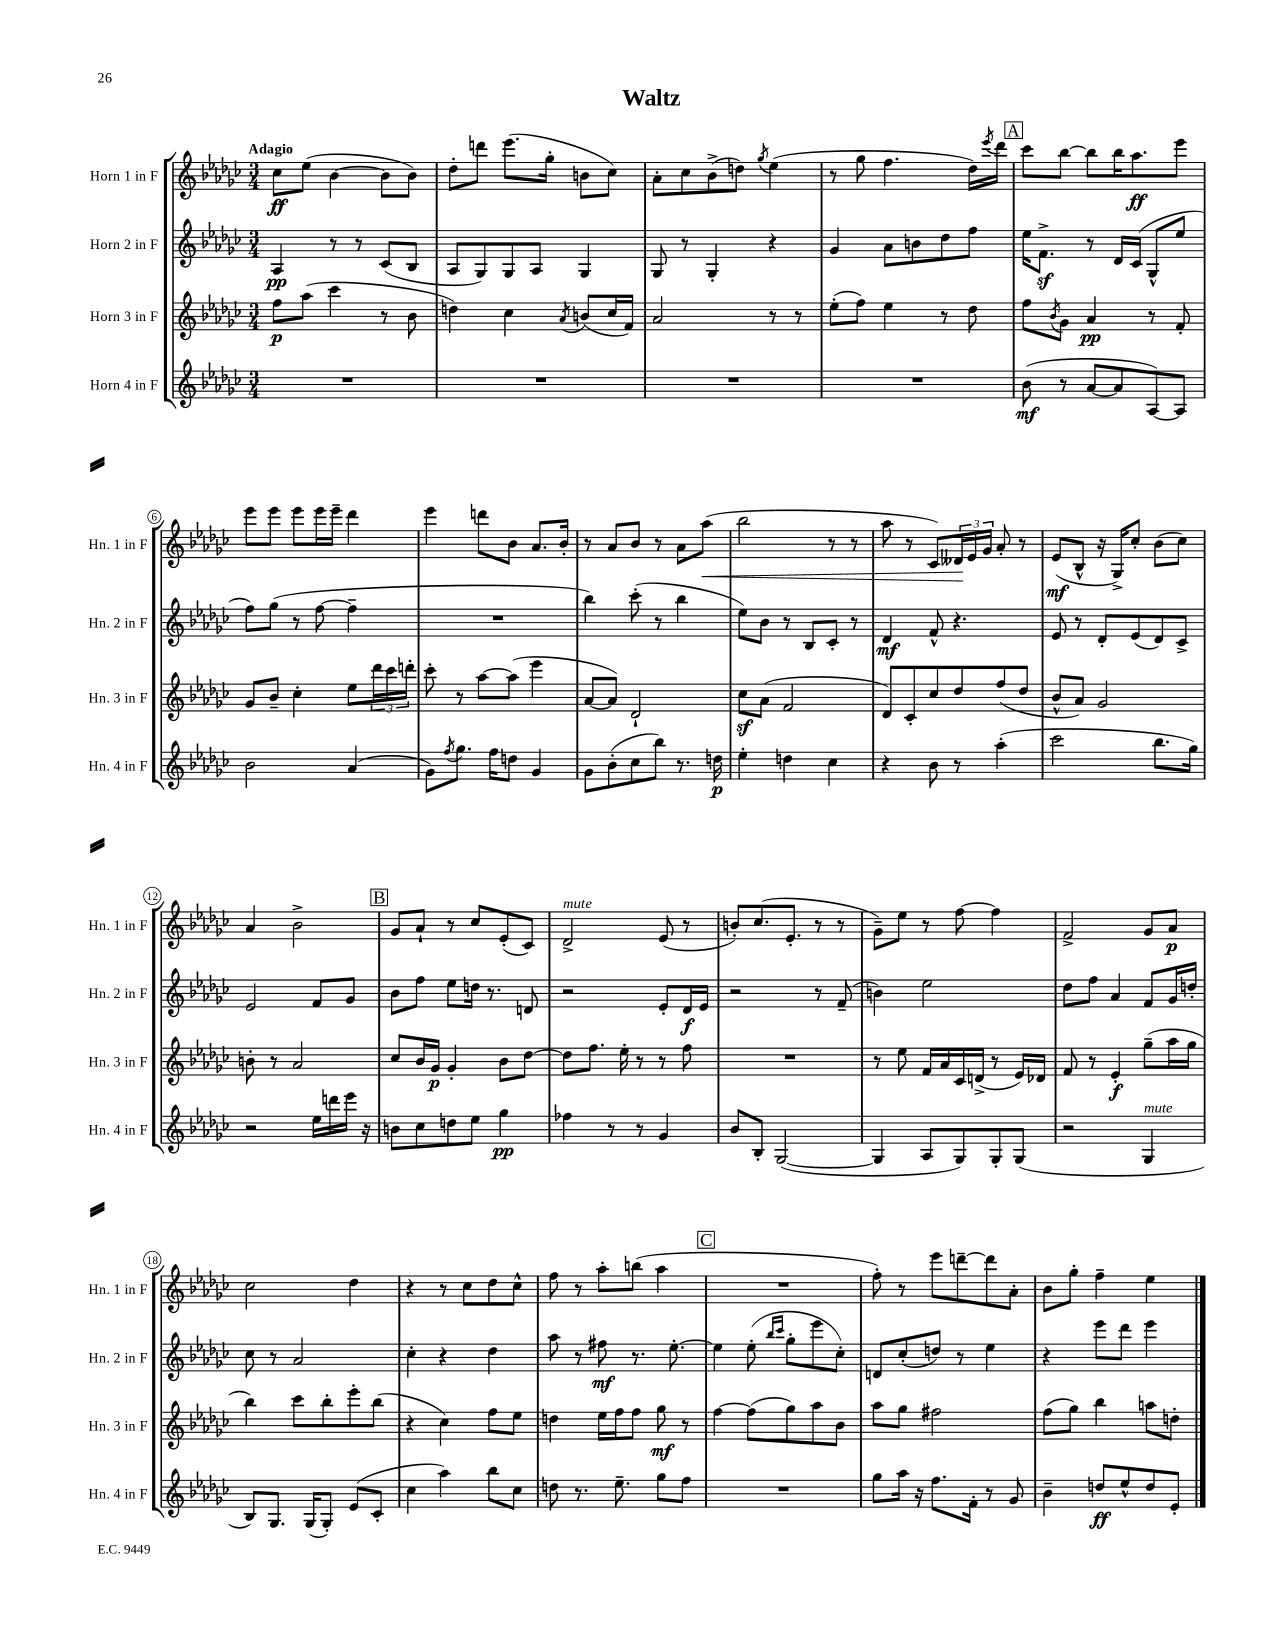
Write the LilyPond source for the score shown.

\header { title = "Waltz" }
<<
\new StaffGroup <<
\new Staff = "s0" \with { instrumentName = "Horn 1 in F" shortInstrumentName = "Hn. 1 in F" } {
    \clef treble \key ges \major \numericTimeSignature \time 3/4 \tempo "Adagio"
    ces''8\ff ees''8( bes'4~ bes'8 bes'8) |
    des''8-. d'''8 ees'''8.( ges''16-. b'8 ces''8) |
    aes'8-. ces''8 bes'8->( d''8) \acciaccatura { ges''8 } ees''4( |
    r8 ges''8 f''4. des''16) \acciaccatura { ees'''8 } des'''16 |
    \mark \markup { \box "A" } ces'''8 bes''8~ bes''8 bes''16 aes''8.\ff ees'''8 |
    ees'''8 ees'''8 ees'''8 ees'''16 ees'''16-- des'''4 |
    ees'''4 d'''8 bes'8 aes'8. bes'16-. |
    r8 aes'8 bes'8 r8 aes'8 aes''8\<( |
    bes''2 r8 r8 |
    aes''8 r8 ces'8) \tuplet 3/2 { deses'16\! ees'16 ges'16 } aes'8-. r8 |
    ees'8\mf( bes8-^ r16 ges16->) ces''8-. bes'8( ces''8) |
    aes'4 bes'2-> |
    \mark \markup { \box "B" } ges'8 aes'8-! r8 ces''8 ees'8-.( ces'8) |
    des'2->^\markup { \italic "mute" } ees'8( r8 |
    b'8-.) ces''8.( ees'8.-. r8 r8 |
    ges'8--) ees''8 r8 f''8~ f''4 |
    f'2-> ges'8 aes'8\p |
    ces''2 des''4 |
    r4 r8 ces''8 des''8 ces''8-^ |
    f''8 r8 aes''8-. b''8( aes''4 |
    \mark \markup { \box "C" } R2. |
    f''8-.) r8 ees'''8 d'''8~-- d'''8 aes'8-. |
    bes'8 ges''8-. f''4-- ees''4 \bar "|." |
}
\new Staff = "s1" \with { instrumentName = "Horn 2 in F" shortInstrumentName = "Hn. 2 in F" } {
    \clef treble \key ges \major \numericTimeSignature \time 3/4
    aes4\pp r8 r8 ces'8( bes8 |
    aes8 ges8) ges8 aes8 ges4 |
    ges8 r8 ges4-. r4 |
    ges'4 aes'8 b'8 des''8 f''8 |
    \mark \markup { \box "A" } ees''16 f'8.->\sf r8 des'16 ces'16( ges8-^ ees''8 |
    f''8) ges''8( r8 f''8~ f''4-- |
    R2. |
    bes''4) ces'''8-.( r8 bes''4 |
    ees''8) bes'8 r8 bes8 ces'8-. r8 |
    des'4\mf f'8-^ r4. |
    ees'8 r8 des'8-. ees'8( des'8) ces'8-> |
    ees'2 f'8 ges'8 |
    \mark \markup { \box "B" } bes'8 f''8 ees''8 d''16 r8. d'8 |
    r2 ees'8-. des'16\f ees'16 |
    r2 r8 f'8--( |
    b'4) ees''2 |
    des''8 f''8 aes'4 f'8 ges'16 d''16-. |
    ces''8 r8 aes'2 |
    ces''4-. r4 des''4 |
    aes''8 r8 fis''8\mf r8. ees''8.~-. |
    \mark \markup { \box "C" } ees''4 ees''8-.( \grace { bes''16 ces'''16 } ges''8-. ees'''8 ces''8-.) |
    d'8 ces''8-.( d''8) r8 ees''4 |
    r4 ees'''8 des'''8 ees'''4 \bar "|." |
}
\new Staff = "s2" \with { instrumentName = "Horn 3 in F" shortInstrumentName = "Hn. 3 in F" } {
    \clef treble \key ges \major \numericTimeSignature \time 3/4
    f''8\p aes''8( ces'''4 r8 bes'8 |
    d''4) ces''4 \acciaccatura { aes'8 } b'8( ces''16 f'16) |
    aes'2 r8 r8 |
    ees''8-.( f''8) ees''4 r8 des''8 |
    \mark \markup { \box "A" } f''8 \acciaccatura { bes'8 } ges'8 aes'4\pp r8 f'8-. |
    ges'8 bes'8-- ces''4-. ees''8 \tuplet 3/2 { des'''16 ces'''16 d'''16-. } |
    ces'''8-. r8 aes''8~ aes''8( ees'''4 |
    aes'8~ aes'8) des'2-! |
    ces''8\sf aes'8( f'2 |
    des'8) ces'8-. ces''8 des''8 f''8( des''8 |
    bes'8-^ aes'8) ges'2 |
    b'8-. r8 aes'2 |
    \mark \markup { \box "B" } ces''8 bes'16 ges'16\p ges'4-. bes'8 des''8~ |
    des''8 f''8. ees''16-. r8 r8 f''8 |
    R2. |
    r8 ees''8 f'16 aes'16 ces'16 d'16->( r8 ees'16) des'16 |
    f'8 r8 ees'4-.\f ges''8--( aes''16 ges''16 |
    bes''4) ces'''8 bes''8-. ees'''8-. bes''8( |
    r4 ces''4) f''8 ees''8 |
    d''4 ees''16 f''16 f''8 ges''8\mf r8 |
    \mark \markup { \box "C" } f''4~ f''8( ges''8) aes''8 bes'8 |
    aes''8 ges''8 fis''2 |
    f''8( ges''8) bes''4 a''8 d''8-. \bar "|." |
}
\new Staff = "s3" \with { instrumentName = "Horn 4 in F" shortInstrumentName = "Hn. 4 in F" } {
    \clef treble \key ges \major \numericTimeSignature \time 3/4
    R2. |
    R2. |
    R2. |
    R2. |
    \mark \markup { \box "A" } bes'8\mf( r8 aes'8~ aes'8 aes8~) aes8 |
    bes'2 aes'4( |
    ges'8) \acciaccatura { f''8 } ges''8. f''16 d''8 ges'4 |
    ges'8 bes'8-.( ces''8 bes''8) r8. d''16\p |
    ees''4-. d''4 ces''4 |
    r4 bes'8 r8 aes''4-.( |
    ces'''2 bes''8. ges''16) |
    r2 ees''16 d'''16 ees'''16 r16 |
    \mark \markup { \box "B" } b'8 ces''8 d''8 ees''8 ges''4\pp |
    fes''4 r8 r8 ges'4 |
    bes'8 bes8-. ges2~( |
    ges4 aes8 ges8) ges8-. ges8( |
    r2 ges4^\markup { \italic "mute" } |
    bes8) ges8. ges16( ges8-.) ees'8( ces'8-. |
    ces''4 aes''4) bes''8 ces''8 |
    d''8 r8. ees''8.-- ges''8 f''8 |
    \mark \markup { \box "C" } R2. |
    ges''8 aes''16 r16 f''8. f'16-. r8 ges'8 |
    bes'4-- d''8\ff ees''8-^ d''8 ees'8-. \bar "|." |
}
>>
>>
\layout { \context { \Score \override BarNumber.stencil = #(make-stencil-circler 0.1 0.3 ly:text-interface::print) } }
